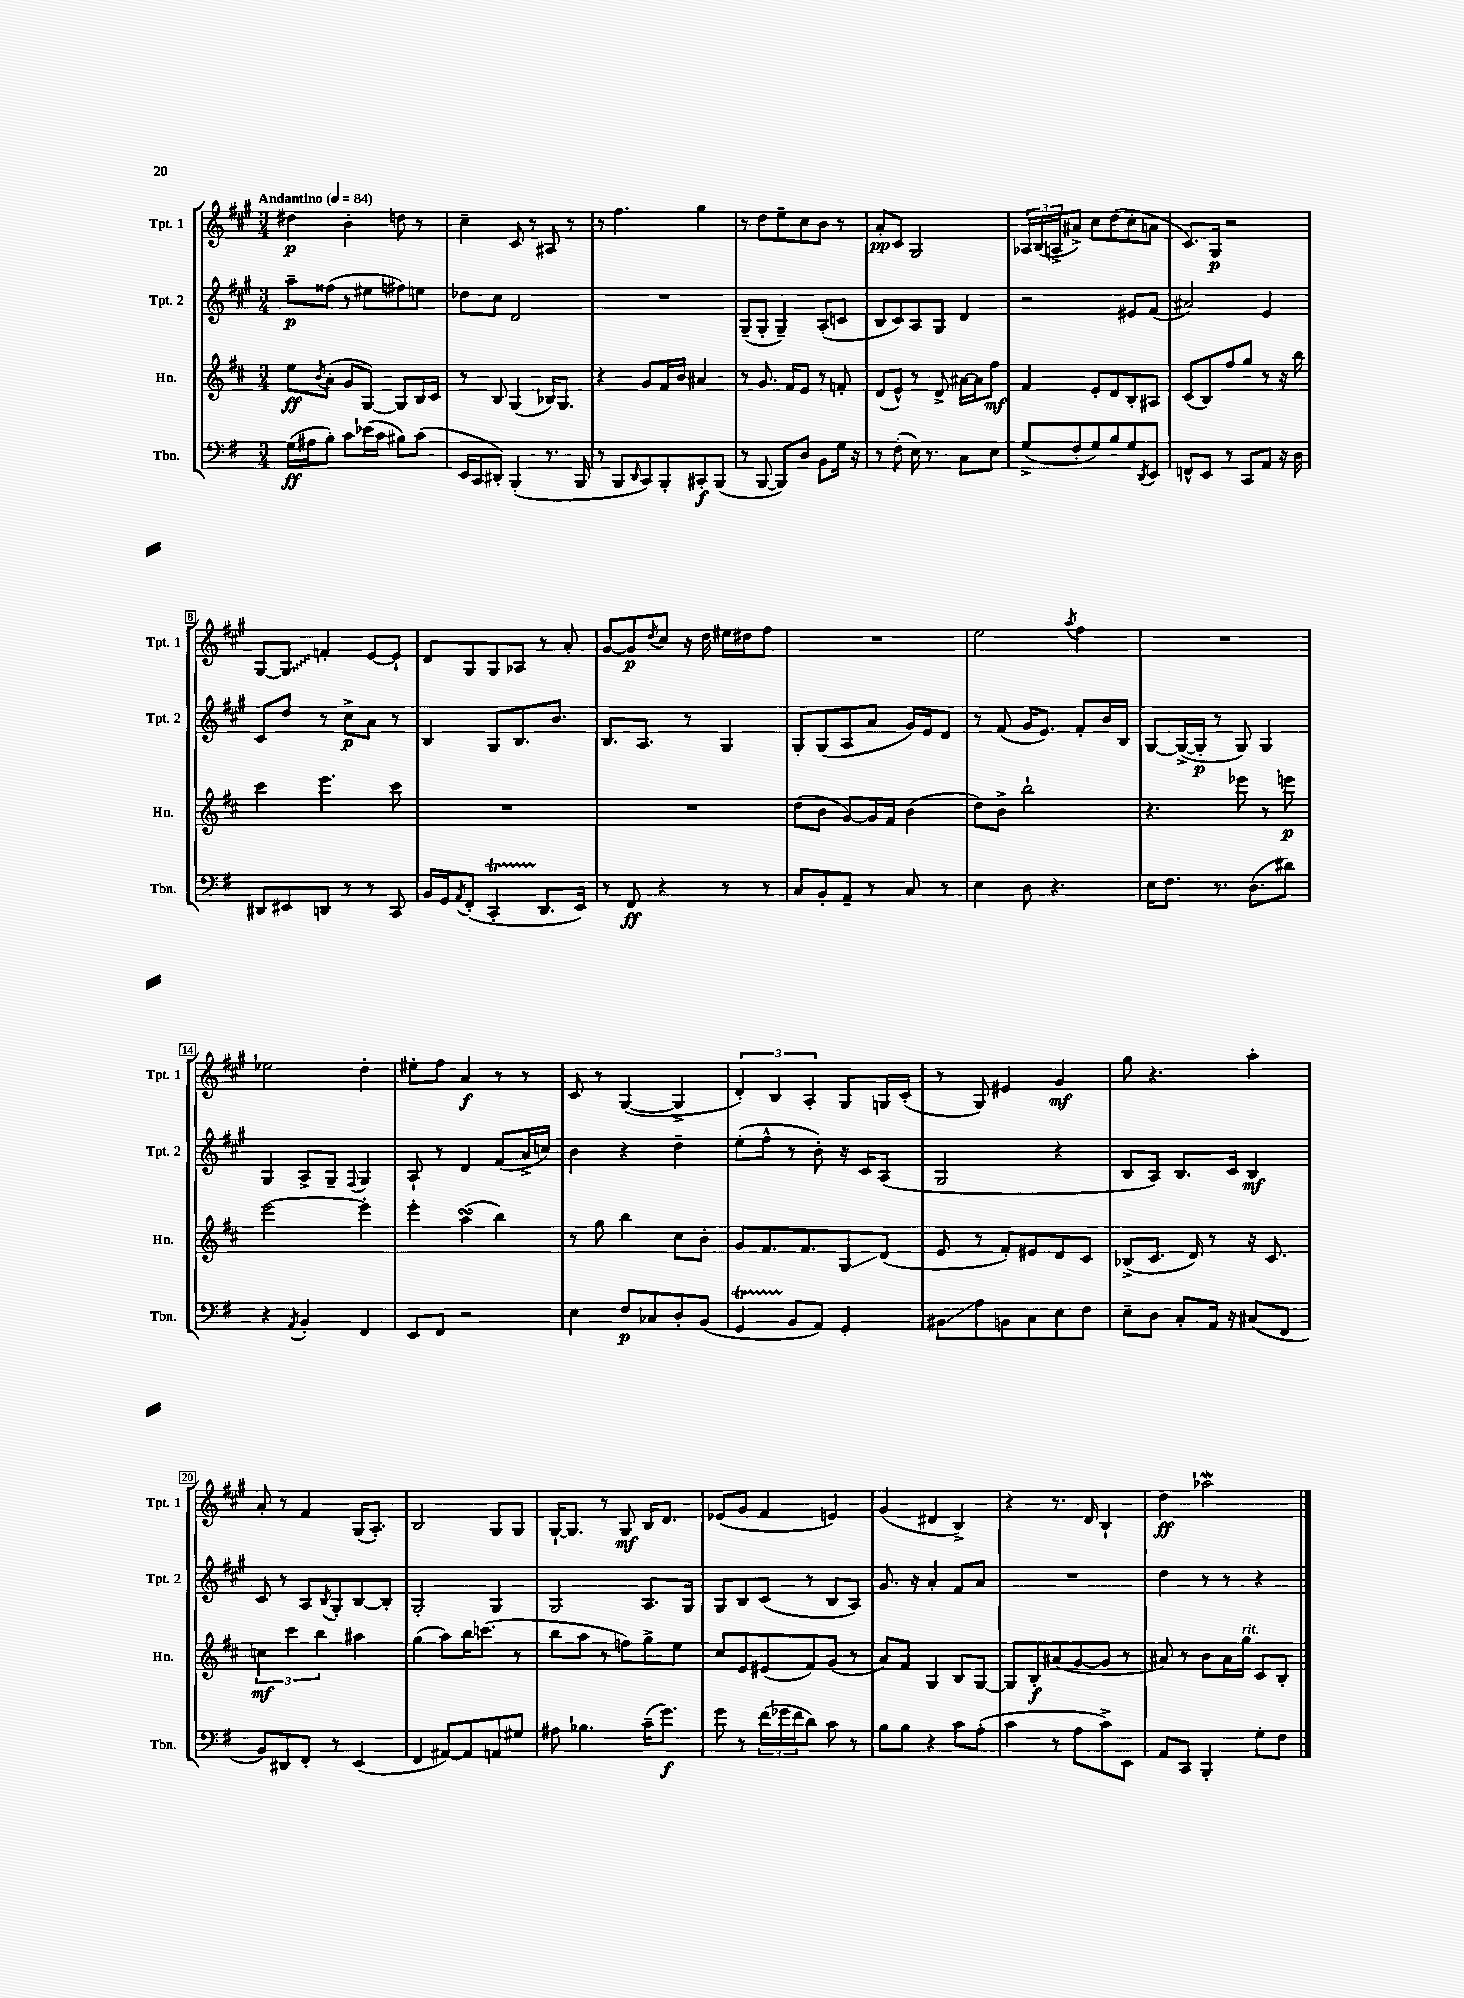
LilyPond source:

<<
\new StaffGroup <<
\new Staff = "s0" \with { instrumentName = "Tpt. 1" shortInstrumentName = "Tpt. 1" } {
    \clef treble \key a \major \numericTimeSignature \time 3/4 \tempo "Andantino" 4 = 84
    dis''4\p b'4-. d''8 r8 |
    cis''4-- cis'8 r8 ais8 r8 |
    r8 fis''4. gis''4 |
    r8 d''8 e''8-- cis''8 b'8 r8 |
    a'8-.\pp cis'8 gis2 |
    \tuplet 3/2 { aes16 b16( a16-> } ais'8->) cis''8 d''8( cis''8-. a'8 |
    cis'8.) gis16\p r2 |
    gis8~ \once \override Glissando.style = #'zigzag gis8\glissando f'4-. e'8~ e'8-! |
    d'8 gis8 gis8 aes8 r8 a'8-. |
    gis'8~ gis'8\p \acciaccatura { d''8 } cis''8 r16 d''16 eis''16 dis''16 fis''8 |
    R2. |
    e''2 \acciaccatura { a''8 } fis''4 |
    R2. |
    ees''2 d''4-. |
    eis''8-. fis''8 a'4\f r8 r8 |
    cis'8 r8 gis4~( gis4-> |
    \tuplet 3/2 { d'4-.) b4 a4-. } gis8 g16 cis'16-.( |
    r8 gis8) eis'4 gis'4\mf |
    gis''8 r4. a''4-. |
    a'8-. r8 fis'4 gis16( a8.-.) |
    b2 gis8 gis8 |
    gis16~-! gis8. r8 gis8\mf b16 d'8. |
    ees'8( gis'8 fis'4 e'4) |
    gis'4( dis'4 b4->) |
    r4 r8. d'16 b4-! |
    d''4\ff aes''2\mordent \bar "|." |
}
\new Staff = "s1" \with { instrumentName = "Tpt. 2" shortInstrumentName = "Tpt. 2" } {
    \clef treble \key a \major \numericTimeSignature \time 3/4
    a''8--\p fisis''8( r8 eis''8 fis''8) e''8 |
    des''8 cis''8 d'2 |
    R2. |
    gis8--( gis8-. gis4--) a8-.( c'8 |
    b8 cis'8) a8 gis8 d'4 |
    r2 eis'8 fis'8( |
    ais'2) e'4 |
    cis'8 d''8 r8 cis''8->\p a'8 r8 |
    b4 gis8 b8. b'8. |
    b8. a8. r8 gis4 |
    gis8-. gis8( a8 a'8 gis'16) e'16 d'8 |
    r8 fis'8( gis'16 e'8.) fis'8-. b'16 b16 |
    gis8~ gis16~->( gis16-.\p r8 gis8) gis4 |
    gis4 a8-> gis8-- \appoggiatura { fis8 } gis4 |
    a8-! r8 d'4 fis'8( a'16-> c''16) |
    b'4 r4 d''4-- |
    e''8-.( fis''8-^ r8 b'8-.) r16 cis'16 a8( |
    gis2 r4 |
    b8 a8) b8. cis'16 b4\mf |
    cis'8 r8 a8 \acciaccatura { b8 } gis8-. b8~ b8-. |
    gis2-. gis4 |
    gis2 a8. gis16 |
    gis8 b8 cis'8( r8 b8 a8) |
    gis'8. r16 a'4-. fis'8 a'8 |
    R2. |
    d''4 r8 r8 r4 \bar "|." |
}
\new Staff = "s2" \with { instrumentName = "Hn." shortInstrumentName = "Hn." } {
    \clef treble \key d \major \numericTimeSignature \time 3/4
    e''8\ff \acciaccatura { b'8 } a'8-.( g'8 g8~) g8 b16 cis'16 |
    r8 b8 g4( bes16) g8. |
    r4 g'8 fis'16 b'16 ais'4 |
    r8 g'8. fis'16 e'8 r8 f'8-. |
    d'8( e'8-^) r8 d'8-> ais'16~ ais'16 fis''8\mf |
    fis'4 e'8-. d'8 b8-. ais8 |
    cis'8( b8) fis''8 g''8 r8 r16 b''16 |
    cis'''4 e'''4. cis'''8 |
    R2. |
    R2. |
    d''8( b'8 g'8~) g'16 fis'16 b'4( |
    d''8) b'8-> b''2-! |
    r4. ees'''8 r8 e'''8\p |
    e'''2~ e'''4-. |
    e'''4-. a''4\turn( b''4) |
    r8 g''8 b''4 cis''8 b'8-. |
    g'8 fis'8. fis'8. g8\glissando d'8( |
    e'8 r8 fis'8-.) eis'8 d'8 cis'8 |
    bes8->( cis'8. d'16) r8 r16 cis'8. |
    \tuplet 3/2 { c''4\mf cis'''4 b''4 } ais''4 |
    g''4( a''8) b''16 c'''8.( r8 |
    b''8 a''8 r8 f''8) g''8-> e''8 |
    cis''8 e'8 eis'8( fis'8) g'8( r8 |
    a'8) fis'8 g4 b8 g8~ |
    g8 b8-.\f ais'8( g'8~ g'8 r8 |
    ais'8) r8 b'8 ais'16 g''16^\markup { \italic "rit." } cis'8 b8-. \bar "|." |
}
\new Staff = "s3" \with { instrumentName = "Tbn." shortInstrumentName = "Tbn." } {
    \clef bass \key g \major \numericTimeSignature \time 3/4
    g16\ff( ais16 b8-.) c'8 ees'16( c'16 bis8) c'8( |
    e,16 c,16 dis,8-.) b,,4-.( r8. b,,16 |
    r8 b,,8 \grace { d,16 } c,8) b,,8-. cis,8-.\f b,,8( |
    r8 b,,8~ b,,8) d8 b,8 g16 r16 |
    r8 fis8-.( e16) r8. c8 e8 |
    g8->( fis8-. g8) b8 g8 \acciaccatura { d,8 } e,8 |
    f,8-^ e,8 r8 c,8 a,8 r16 d16 |
    dis,8 eis,8 d,8 r8 r8 c,8 |
    b,16 g,16 \acciaccatura { a,8 } fis,8-.( c,4-.\startTrillSpan d,8.\stopTrillSpan e,16) |
    r8 fis,8\ff r4 r8 r8 |
    c8 b,8-. a,8-- r8 c8 r8 |
    e4 d8 r4. |
    e16 fis8. r8. d8.( dis'8) |
    r4 \acciaccatura { a,8 } b,4-. fis,4 |
    e,8 fis,8 r2 |
    e4 fis8\p ces8 d8-. b,8( |
    g,4\startTrillSpan b,8\stopTrillSpan a,8) g,4-. |
    bis,8\glissando a8 b,8 c8 e8 fis8 |
    e8-- d8 c8-. a,16 r16 cis8( fis,8 |
    b,8) dis,8 fis,8-. r8 e,4( |
    fis,4 ais,8~) ais,8 a,8 gis8 |
    ais8 bes4. c'16--( g'8.\f) |
    g'8 r8 \tuplet 3/2 { fis'16( ges'16 fis'16 } d'8) c'8 r8 |
    b8 b8 r4 c'8 a8-.( |
    c'4 r8 a8 c'8->) e,8 |
    a,8 c,8 b,,4-. g8-. fis8 \bar "|." |
}
>>
>>
\layout { \context { \Score \override BarNumber.stencil = #(make-stencil-boxer 0.1 0.3 ly:text-interface::print) } }
